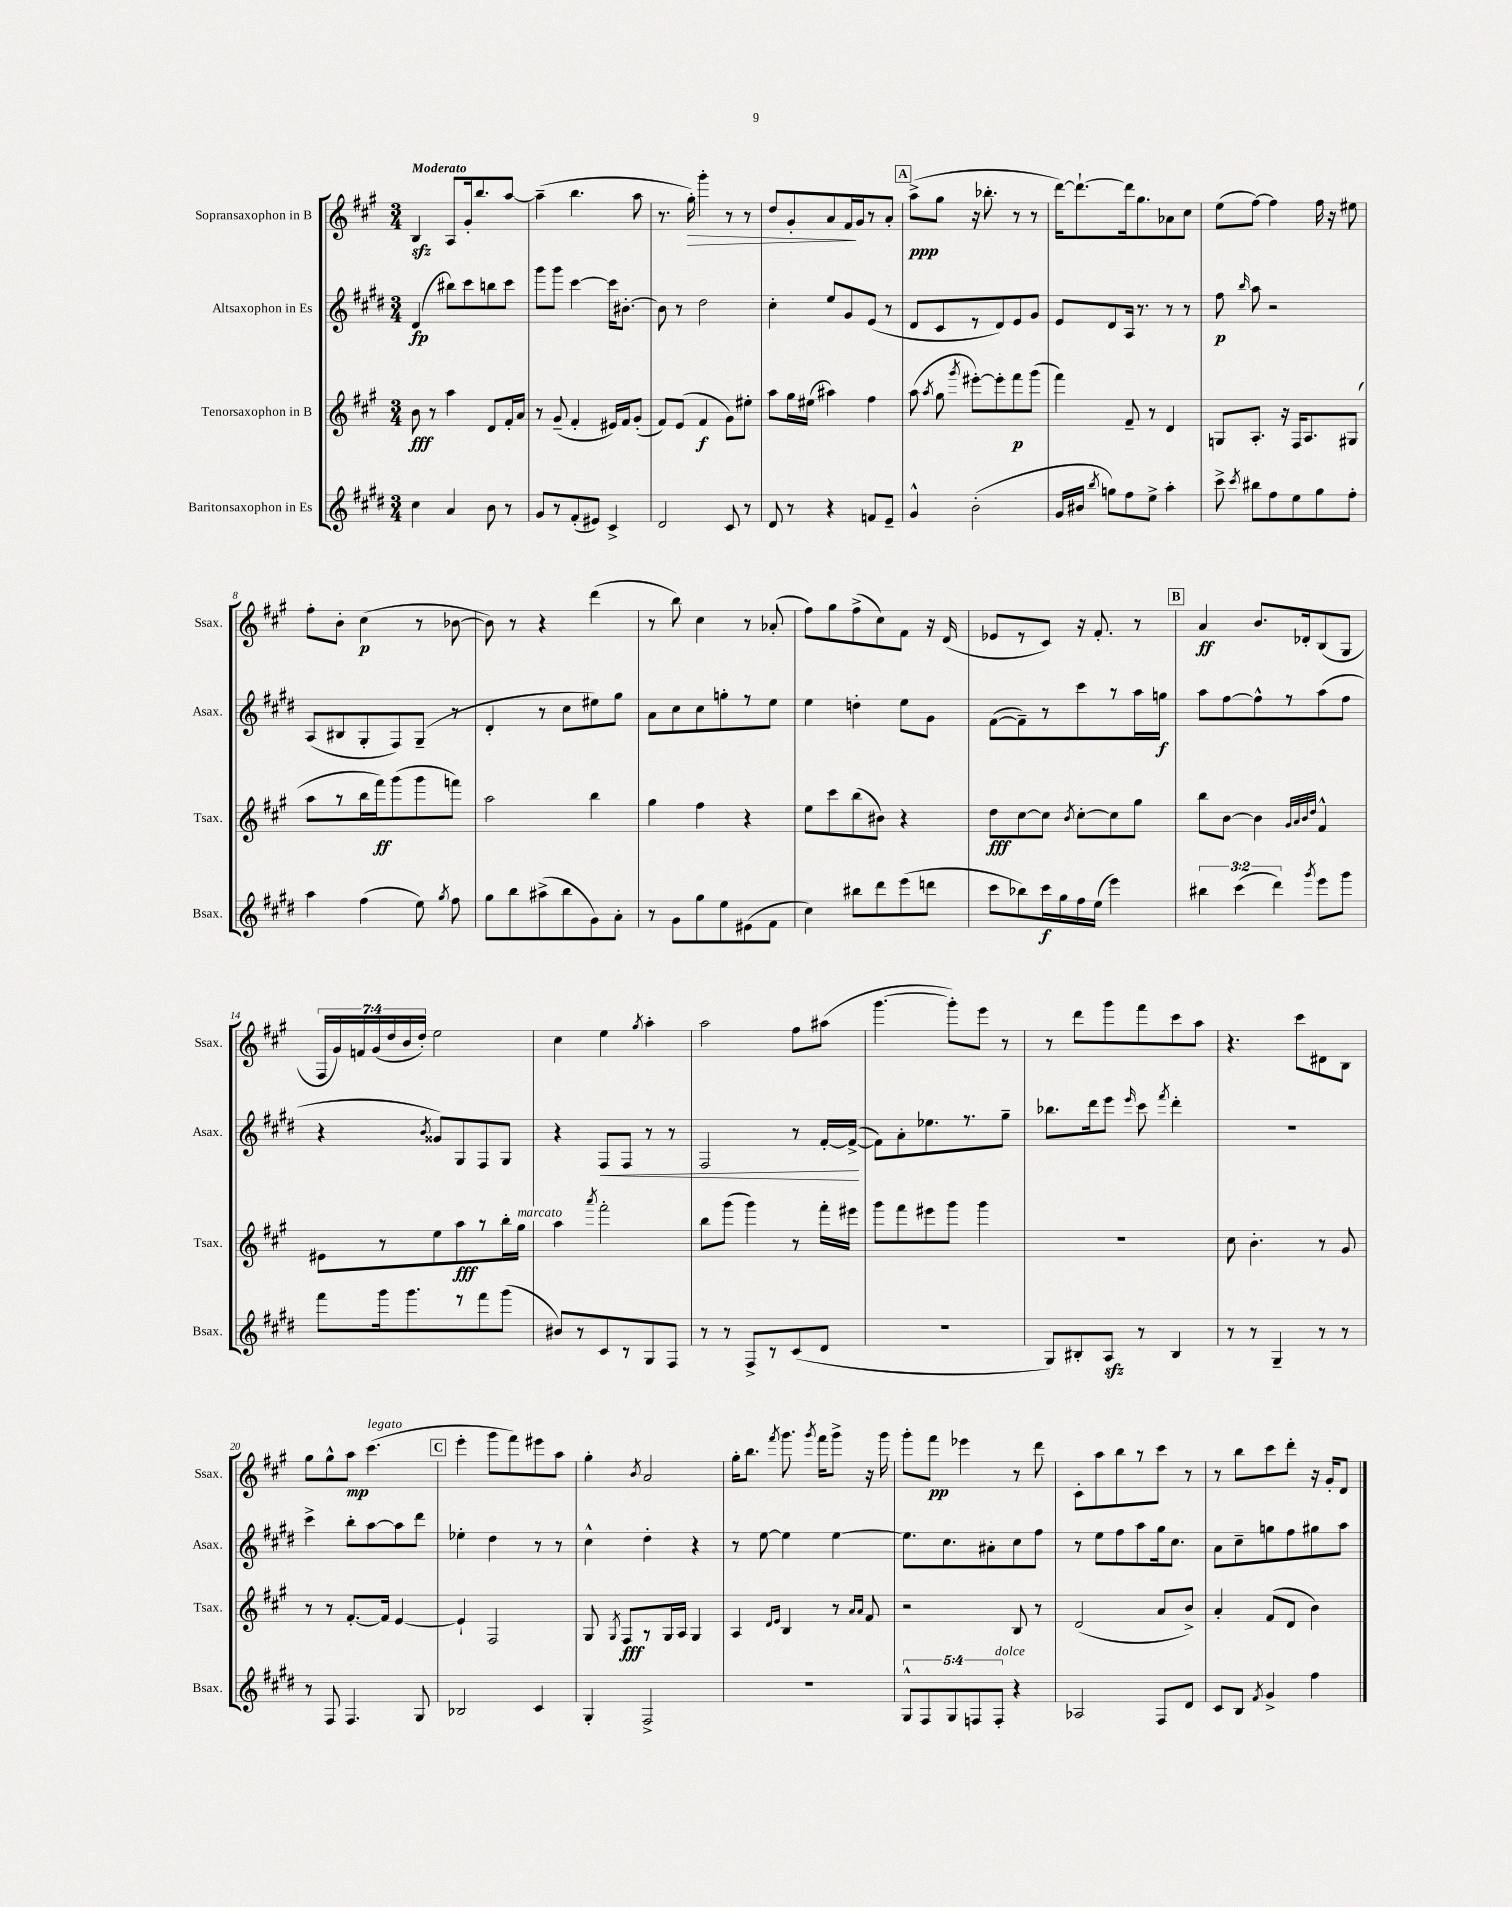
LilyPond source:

<<
\new StaffGroup <<
\new Staff = "s0" \with { instrumentName = "Sopransaxophon in B" shortInstrumentName = "Ssax." } {
    \clef treble \key a \major \numericTimeSignature \time 3/4 \override Staff.TupletNumber.text = #tuplet-number::calc-fraction-text \tempo "Moderato"
    \autoBeamOff b4\sfz a8[ gis'16-. b''8. a''8]~ |
    a''4--( b''4. a''8 |
    r8. gis''16-.\>) gis'''4-. r8 r8 |
    d''8[ gis'8-. a'8 fis'16\! gis'16 r8 a'8]-. |
    \mark \markup { \box "A" } a''8[->\ppp( gis''8] r16 bes''8.-. r8 r8 |
    d'''16[~) d'''8.~-! d'''16 gis''8. aes'8 cis''8] |
    e''8[( fis''8]~) fis''4 fis''16 r16 eis''8 |
    fis''8[-. b'8]-. cis''4\p( r8 bes'8~ |
    bes'8) r8 r4 d'''4( |
    r8 b''8) cis''4 r8 aes'8-.( |
    fis''8[) gis''8 fis''8->( cis''8) fis'8] r16 d'16( |
    ees'8[ r8 cis'8]) r16 fis'8.-. r8 |
    \mark \markup { \box "B" } a'4\ff b'8.[ des'16-. b8( gis8] |
    \tuplet 7/4 { fis16[ gis'16) f'16 gis'16( d''16 b'16 d''16]-.) } e''2 |
    cis''4 e''4 \acciaccatura { gis''8 } a''4-. |
    a''2 fis''8[ ais''8]( |
    gis'''4.~ gis'''8[-.) e'''8] r8 |
    r8 d'''8[ gis'''8 fis'''8 cis'''8 a''8] |
    r4. cis'''8[ dis'8 b8] |
    gis''8[ gis''8-^ a''8]\mp cis'''4.^\markup { \italic "legato" }( |
    \mark \markup { \box "C" } e'''4-. gis'''8[ fis'''8) eis'''8 a''8] |
    gis''4-. \acciaccatura { b'8 } a'2 |
    gis''16[-. b''8.] \acciaccatura { fis'''8 } gis'''8. \acciaccatura { gis'''8 } fis'''16[ gis'''8]-> r16 gis'''16 |
    gis'''8[-. fis'''8]\pp ees'''4 r8 d'''8 |
    cis'8[-. a''8 b''8 r8 cis'''8] r8 |
    r8 b''8[ cis'''8 d'''8]-. r16 gis'16[-. d'8] \bar "|." |
}
\new Staff = "s1" \with { instrumentName = "Altsaxophon in Es" shortInstrumentName = "Asax." } {
    \clef treble \key e \major \numericTimeSignature \time 3/4
    \autoBeamOff dis'4\fp( bis''8[) cis'''8 b''8 cis'''8] |
    gis'''8[ gis'''8] cis'''4~ cis'''16[ bis'8.]~-. |
    bis'8 r8 dis''2 |
    cis''4-. e''8[ gis'8 e'8]( r8 |
    \mark \markup { \box "A" } dis'8[ cis'8 r8 dis'8) e'8 gis'8] |
    e'8[ dis'8 a16] r8. r8 r8 |
    fis''8\p \grace { b''16 } a''8 r2 |
    a8[( bis8 gis8-. fis8) gis8]--( r8 |
    dis'4-. r8 cis''8[ eis''8) gis''8] |
    a'8[ cis''8 cis''8 g''8-. r8 e''8] |
    e''4 d''4-. e''8[ gis'8] |
    fis'8[~( fis'8--) r8 cis'''8 r8 a''16 g''16]\f |
    \mark \markup { \box "B" } a''8[ fis''8~ fis''8-^ r8 a''8( fis''8] |
    r4 \acciaccatura { b'8 } gisis'8[) gis8 fis8 gis8] |
    r4 fis8[\< fis8] r8 r8 |
    fis2 r8 fis'16[~-. fis'16]~->\!( |
    fis'8[) a'8-. ees''8. r8. gis''8]-- |
    bes''8.[ dis'''16 e'''8] \grace { e'''16 } cis'''8 \acciaccatura { fis'''8 } dis'''4-. |
    R2. |
    cis'''4-> b''8[-. a''8~ a''8 dis'''8] |
    \mark \markup { \box "C" } ees''4-. dis''4 r8 r8 |
    cis''4-^ dis''4-. r4 |
    r8 e''8~ e''4 e''4~ |
    e''8.[ cis''8. ais'8-. cis''8 fis''8] |
    r8 e''8[ fis''8 a''8 gis''16 cis''8.] |
    a'8[ cis''8-- g''8 fis''8 gis''8 a''8] \bar "|." |
}
\new Staff = "s2" \with { instrumentName = "Tenorsaxophon in B" shortInstrumentName = "Tsax." } {
    \clef treble \key a \major \numericTimeSignature \time 3/4
    \autoBeamOff b'8\fff r8 a''4 d'8[ fis'16-. a'16] |
    r8 gis'8--( fis'4-. eis'16[) fis'16 gis'8]-.( |
    fis'8[) e'8]( fis'4\f gis'8[) eis''8]-. |
    a''8[ gis''16 eis''16]( ais''4) fis''4 |
    \mark \markup { \box "A" } a''8( \acciaccatura { a''8 } gis''8 \acciaccatura { gis'''8 } eis'''8[~-.) eis'''8-. fis'''8\p gis'''8]( |
    fis'''4) fis'8-- r8 d'4 |
    g8[ a8.]-. r16 fis16[ a8. gis8]( |
    a''8[ r8 b''16 fis'''16\ff) gis'''8( gis'''8 f'''8]) |
    a''2 b''4 |
    gis''4 fis''4 r4 |
    e''8[ cis'''8 b''8( bis'8]) r4 |
    d''8[\fff cis''8~ cis''8] \acciaccatura { b'8 } cis''8[~-. cis''8 gis''8] |
    \mark \markup { \box "B" } b''8[ b'8]~ b'4 \grace { gis'32[ a'32 b'32 d''32] } fis'4-^ |
    eis'8[ r8 e''8 a''8\fff r8 b''16-. gis''16]^\markup { \italic "marcato" } |
    a''4 \acciaccatura { a'''8 } fis'''2-. |
    b''8[ gis'''8]( gis'''4) r8 fis'''16[-. eis'''16] |
    gis'''8[ fis'''8 eis'''8 gis'''8] gis'''4 |
    R2. |
    cis''8 b'4.-. r8 gis'8 |
    r8 r8 fis'8.[~-. fis'16] e'4~ |
    \mark \markup { \box "C" } e'4-! fis2 |
    gis8 \acciaccatura { gis8 } fis8[\fff r8 gis16 a16] gis4 |
    a4 \grace { d'16[ e'16] } b4 r8 \grace { a'16[ a'16] } fis'8 |
    r2 b8 r8 |
    d'2( a'8[ b'8]->) |
    a'4-. fis'8[( d'8] b'4) \bar "|." |
}
\new Staff = "s3" \with { instrumentName = "Baritonsaxophon in Es" shortInstrumentName = "Bsax." } {
    \clef treble \key e \major \numericTimeSignature \time 3/4 \override Staff.TupletNumber.text = #tuplet-number::calc-fraction-text
    \autoBeamOff cis''4 a'4 b'8 r8 |
    gis'8[ r8 fis'8-.( eis'8]) cis'4-> |
    dis'2 cis'8 r8 |
    dis'8 r8 r4 f'8[ e'8]-- |
    \mark \markup { \box "A" } gis'4-^ b'2-.( |
    gis'16[ bis'16] \acciaccatura { b''8 } g''8[) fis''8 e''8]-> a''4-. |
    cis'''8-> \acciaccatura { cis'''8 } bis''8[ fis''8 e''8 gis''8 fis''8]-. |
    a''4 fis''4( e''8) \acciaccatura { gis''8 } fis''8 |
    gis''8[ b''8 ais''8->( b''8 gis'8) a'8]-. |
    r8 gis'8[ gis''8 e''8 eis'8( fis'8] |
    cis''4) bis''8[ dis'''8 e'''8( d'''8] |
    cis'''8[ bes''8) cis'''16\f gis''16 fis''16 e''16]( e'''4) |
    \mark \markup { \box "B" } \tuplet 3/2 { bis''4 cis'''4( dis'''4) } \acciaccatura { gis'''8 } e'''8[ gis'''8] |
    fis'''8[ gis'''16 gis'''8. r8 fis'''8 gis'''8]( |
    bis'8[) r8 cis'8 r8 gis8 fis8] |
    r8 r8 fis8[-> r8 cis'8( dis'8] |
    R2. |
    gis8[) bis8-. a8]\sfz r8 bis4 |
    r8 r8 gis4-- r8 r8 |
    r8 fis8 fis4. gis8 |
    \mark \markup { \box "C" } bes2 cis'4 |
    gis4-. fis2-> |
    R2. |
    \tuplet 5/4 { gis8[-^ fis8 gis8 f8 f8]-.^\markup { \italic "dolce" } } r4 |
    aes2 fis8[ dis'8] |
    cis'8[ b8] \acciaccatura { fis'8 } gis'4-> fis''4 \bar "|." |
}
>>
>>
